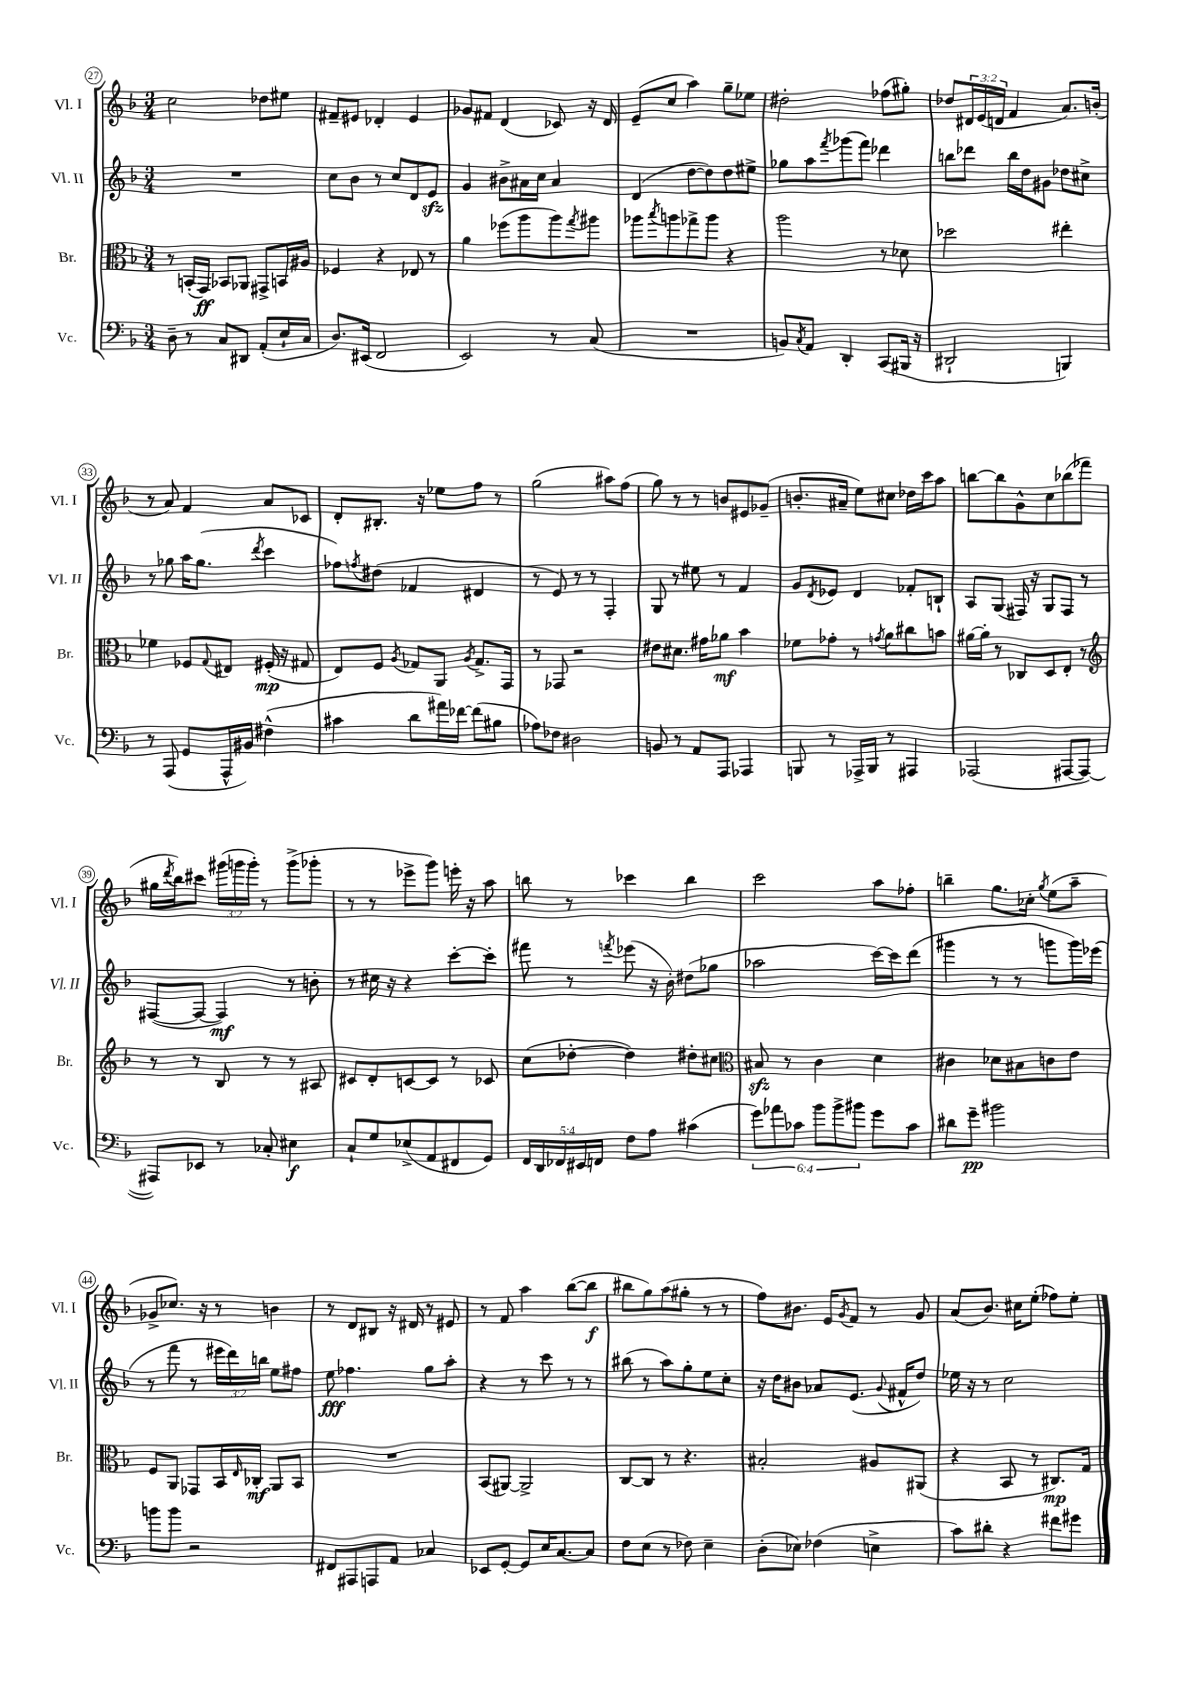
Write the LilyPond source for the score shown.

<<
\new StaffGroup <<
\new Staff = "s0" \with { instrumentName = "Vl. I" shortInstrumentName = "Vl. I" } {
    \clef treble \key f \major \numericTimeSignature \time 3/4 \override Staff.TupletNumber.text = #tuplet-number::calc-fraction-text
    c''2 des''8 eis''8 |
    fis'8-- eis'8 des'4-. eis'4 |
    ges'8 fis'8 d'4( ces'8) r16 d'16 |
    e'8--( c''8 a''4) g''8-- ees''8 |
    dis''2-. fes''8( gis''8-.) |
    des''8 \tuplet 3/2 { dis'16 e'16( d'16 } f'4 a'8.) b'16-.( |
    r8 a'8) f'4 a'8 ces'8 |
    d'8-. bis8.-. r16 ees''8 f''8 r8 |
    g''2( ais''8) f''8( |
    g''8) r8 r8 b'8 eis'8 ges'8--( |
    b'8.-. ais'16-- e''8) cis''8 des''16 c'''16 a''8 |
    b''8~ b''8 g'8-^ c''8 bes''8( fes'''8 |
    gis''16 \acciaccatura { d'''8 } bes''16) cis'''8 \tuplet 3/2 { gis'''16( g'''16 g'''16-.) } r8 g'''8->( ges'''8-. |
    r8 r8 ees'''8-> g'''8) e'''16-. r16 a''8 |
    b''8 r8 ces'''4 b''4 |
    c'''2 a''8 fes''8-. |
    b''4-- g''8. ces''16-. \acciaccatura { g''8 } e''8( a''8-- |
    ges'8-> ces''8.) r16 r8 b'4 |
    r8 d'8 bis8 r16 dis'16 r8 eis'8 |
    r8 f'8 a''4 bes''8~( bes''8\f |
    bis''8 g''8) a''8( gis''8-. r8 r8 |
    f''8) bis'8. e'16 \acciaccatura { g'8 } f'8 r8 g'8 |
    a'8( bes'8.) cis''16 e''8-.( fes''8) e''8-. \bar "|." |
}
\new Staff = "s1" \with { instrumentName = "Vl. II" shortInstrumentName = "Vl. II" } {
    \clef treble \key f \major \numericTimeSignature \time 3/4 \override Staff.TupletNumber.text = #tuplet-number::calc-fraction-text
    R2. |
    c''8 bes'8 r8 c''8 d'8 e'8\sfz |
    g'4 bis'8-> ais'16 c''16 ais'4 |
    d'4( d''8~ d''8) d''8 eis''8-> |
    ges''8 a''8 \acciaccatura { f'''8 } ges'''8( f'''8) des'''4 |
    b''8 des'''8 b''16 d''16 gis'8 des''8 cis''8-> |
    r8 ges''8 a''16 ges''8.( \acciaccatura { d'''8 } c'''4 |
    fes''8) \acciaccatura { f''8 } dis''8( fes'4 dis'4 |
    r8 e'8) r8 r8 f4-. |
    g8 r8 eis''8 r8 f'4 |
    g'8 \acciaccatura { d'8 } ees'8 d'4 fes'8-. b8-! |
    a8 g8( fis16) r16 g8 fis8 r8 |
    fis8~( fis8~ fis4\mf) r8 b'8-. |
    r8 cis''16 r16 r4 c'''8~-. c'''8-. |
    fis'''8 r8 \acciaccatura { f'''8 } ees'''8( r16 bes'16-.) dis''8( ges''8 |
    aes''2 c'''16~) c'''16 d'''8( |
    gis'''4 r8 r8 g'''8 g'''16) ees'''16( |
    r8 f'''8 r8 \tuplet 3/2 { eis'''16 d'''16) b''16 } e''8 fis''8 |
    e''8\fff fes''4. g''8 a''8-. |
    r4 r8 c'''8 r8 r8 |
    bis''8( r8 a''8) g''8-. e''8 c''8-. |
    r16 d''16 bis'8 aes'8 e'8.( \appoggiatura { g'8 } fis'16-^ d''8) |
    ees''16 r16 r8 c''2 \bar "|." |
}
\new Staff = "s2" \with { instrumentName = "Br." shortInstrumentName = "Br." } {
    \clef alto \key f \major \numericTimeSignature \time 3/4
    r8 b,16-.( g,16\ff) bes,8 aes,8 gis,8-> b,16 ais16 |
    fes4 r4 ees8 r8 |
    a'4 fes''8( a''8 a''8) \acciaccatura { g''8 } ais''8 |
    aes''8 \acciaccatura { bes''8 } a''8 ges''8-> a''8 r4 |
    a''2 r8 des'8 |
    des''2 eis''4-. |
    fes'4 fes8 \appoggiatura { g8 } eis8 fis16-.\mp( r16 gis8 |
    e8) f8 \acciaccatura { a8 } ges8 a,8 \acciaccatura { a8 } ges8.-> g,16 |
    r8 ges,8 r2 |
    eis'8 dis'8. gis'16 aes'8\mf bes'4 |
    fes'8 ges'8-. r8 \acciaccatura { g'8 } a'8 cis''8 b'8 |
    ais'16~ ais'16-. r8 ces8 d8 e8-. r8 |
    \clef treble r8 r8 bes8 r8 r8 ais8 |
    cis'8 d'8-. c'8~ c'8 r8 ces'8 |
    c''8( des''8~-. des''4) dis''8-. cis''8 |
    \clef alto bis8\sfz r8 c'4 d'4 |
    cis'4 des'8 bis8 c'8 e'8 |
    f8 a,8 ges,8 bes,16 \grace { e16 } ces16-.\mf a,8 bes,8 |
    R2. |
    bes,8( ais,8~) ais,2-> |
    c8~ c8 r8 r4. |
    bis2-. ais8 ais,8( |
    r4 bes,8 r8 cis8.\mp) g16 \bar "|." |
}
\new Staff = "s3" \with { instrumentName = "Vc." shortInstrumentName = "Vc." } {
    \clef bass \key f \major \numericTimeSignature \time 3/4 \override Staff.TupletNumber.text = #tuplet-number::calc-fraction-text
    d8-- r8 c8 dis,8 a,8-.( e16-! c16 |
    d8.) eis,16( f,2 |
    e,2) r8 c8( |
    R2. |
    b,8) \acciaccatura { c8 } a,8 d,4-. c,8( bis,,16 r16 |
    dis,2-! b,,4) |
    r8 a,,8( g,8 a,,16-^ bis,16) fis4-^( |
    cis'4 d'8 ais'16) fes'16~ fes'8( bis8 |
    aes8) fes8 dis2 |
    b,8 r8 a,8 a,,8 aes,,4 |
    b,,8 r8 aes,,16-> b,,16 r8 ais,,4 |
    aes,,2( ais,,8~ ais,,8~ |
    ais,,8) ees,8 r8 ces8-. eis4\f |
    c8-! g8 ees8->( a,8 fis,8 g,8) |
    \tuplet 5/4 { f,16 d,16 fes,16 eis,16 f,16 } f8 a8 cis'4( |
    \tuplet 6/4 { g'8) aes'8 ces'8 bes'8 bes'8-> bis'8 } g'8 ces'8 |
    dis'8 g'8--\pp bis'2 |
    b'8 b'8 r2 |
    fis,8 ais,,8 a,,8 a,8 ces4 |
    ees,8 g,8~-. g,8 e16 c8.~ c8 |
    f8 e8( r8 fes8) e4-- |
    d8-.( ees8) fes4( e4-> |
    c'8) dis'8-. r4 fis'8 gis'8 \bar "|." |
}
>>
>>
\layout { \context { \Score currentBarNumber = #27 \override BarNumber.stencil = #(make-stencil-circler 0.1 0.3 ly:text-interface::print) } }
